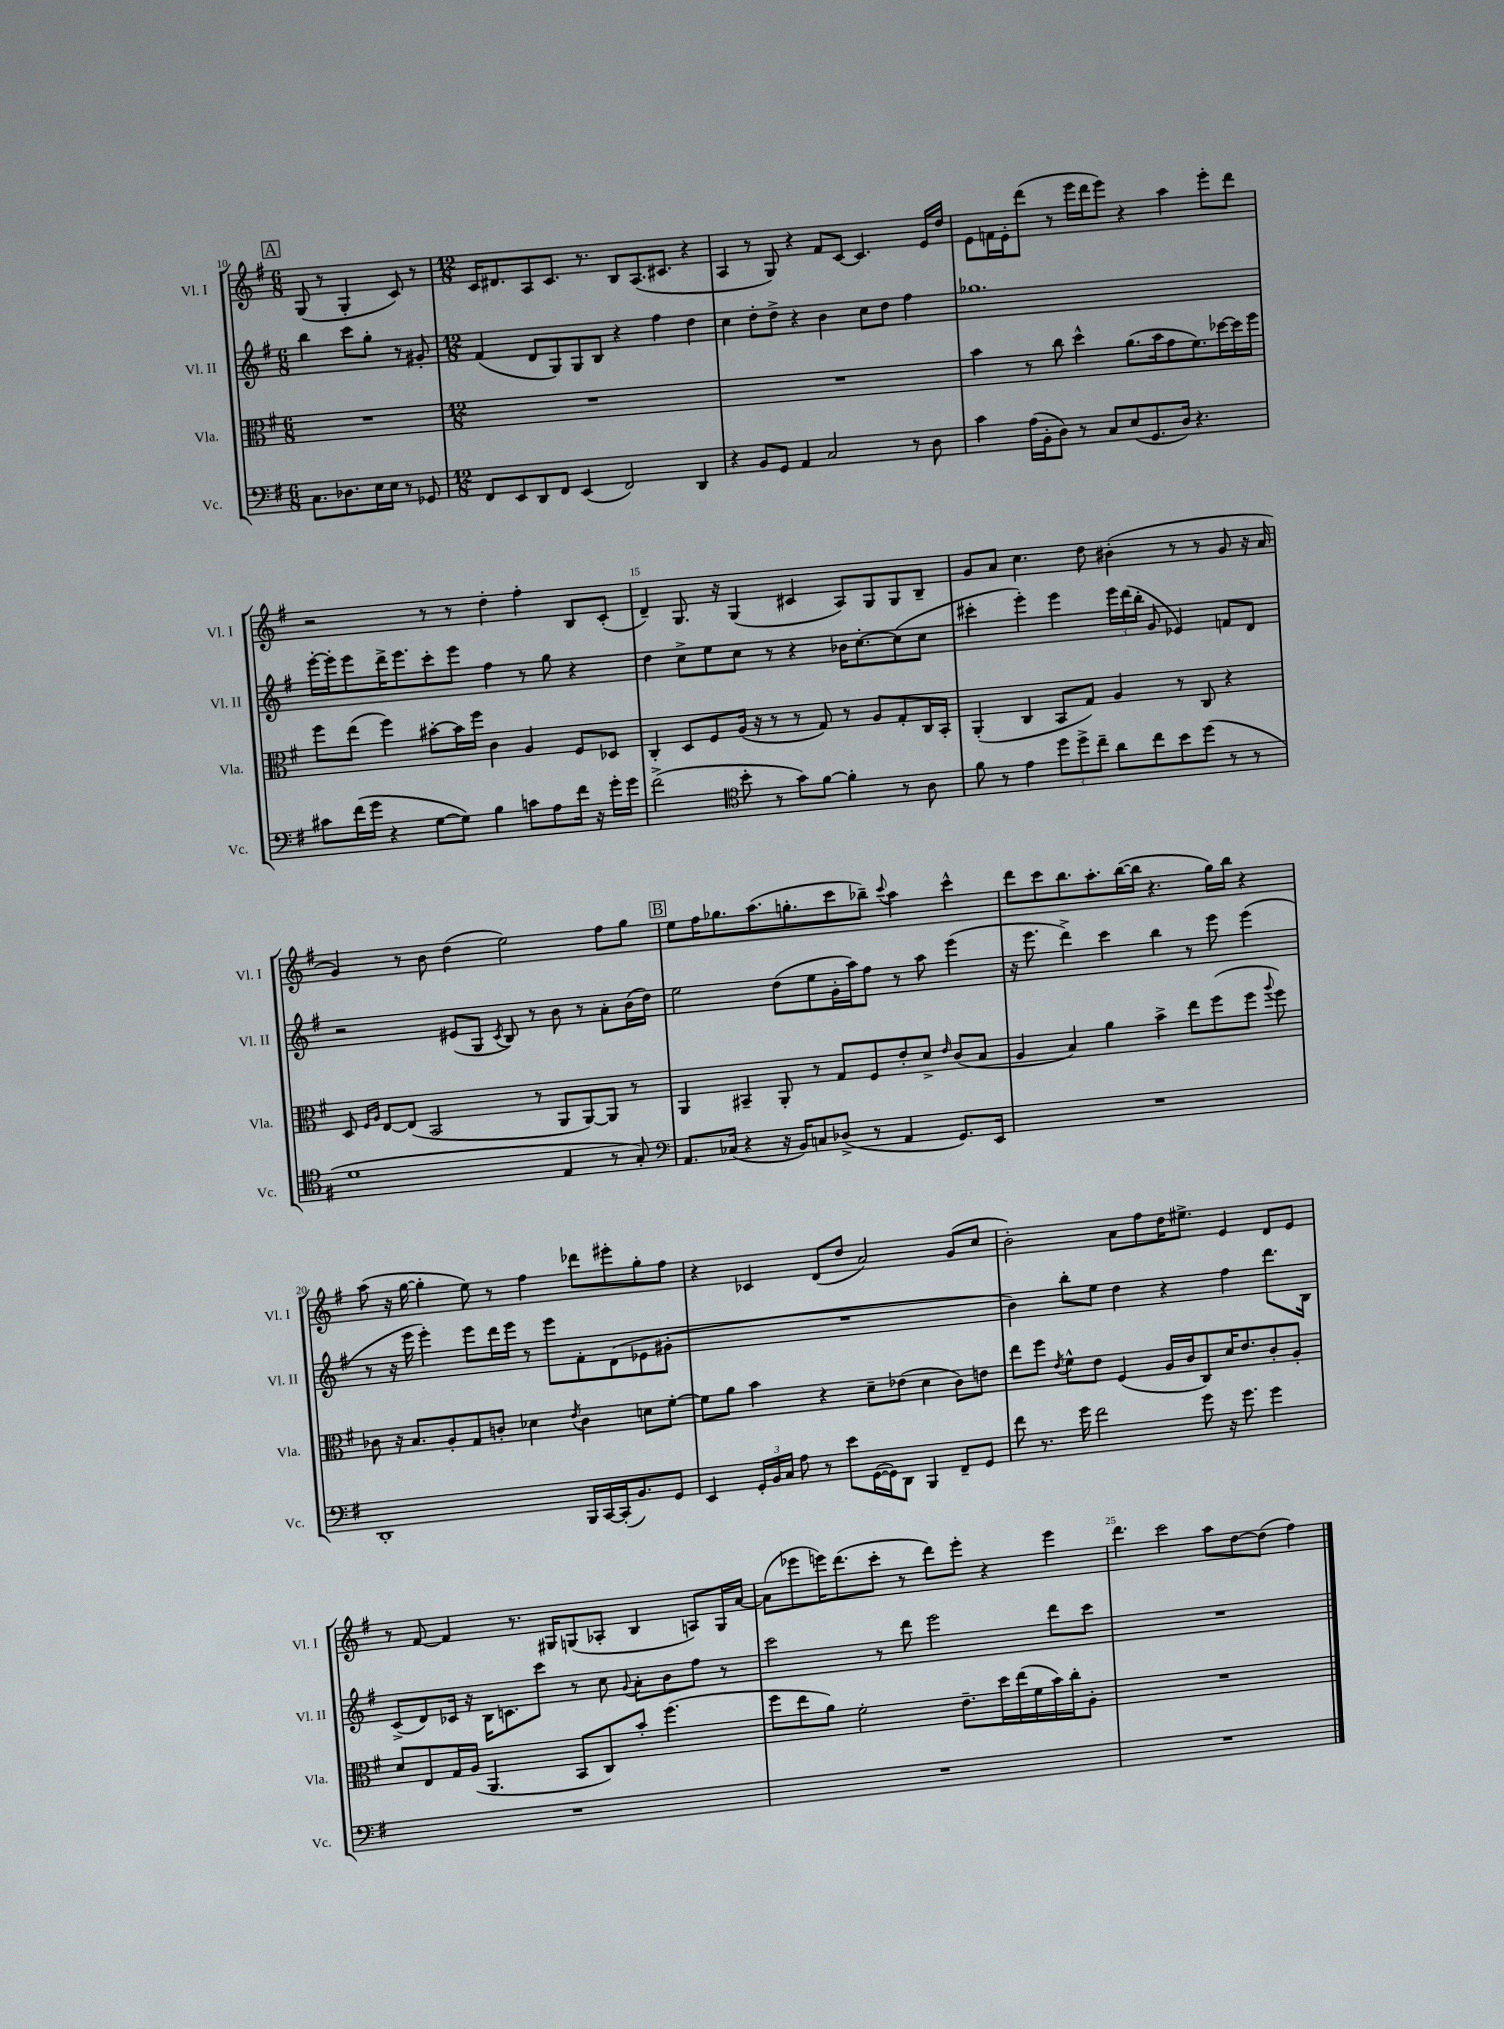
<<
\new StaffGroup <<
\new Staff = "s0" \with { instrumentName = "Vl. I" shortInstrumentName = "Vl. I" } {
    \clef treble \key g \major \numericTimeSignature \time 6/8
    \autoBeamOff \mark \markup { \box "A" } g8( r8 g4-. c'8) r8 |
    \numericTimeSignature \time 12/8 c'16[ dis'8. a8 c'8.] r8. b8[ a8.( cis'8.] r4 |
    a4 r8 g8) r4 fis'8[ c'8]~ c'4. e'16[ d''16] |
    e'8[ f'16 e'16-. d'''8]( r8 e'''16[ d'''16 e'''8]) r4 a''4 e'''8[-. d'''8] |
    r2 r8 r8 d''4-. fis''4-. b8[ c'8]-.( |
    d'4--) g8. r16 g4( cis'4 a8[) g8 g8 b8]-- |
    g'8[ a'8] c''4. d''8 bis'4-.( r8 r8 g'8 r16 a'16 |
    g'4) r8 b'8 d''4( e''2) fis''8[ g''8] |
    \mark \markup { \box "B" } e''8[ fis''16 ges''8. a''8.( g''8.-. c'''8 bes''8]--) \appoggiatura { c'''8 } a''4 c'''4-^ |
    d'''8[ c'''8 b''8. a''8.-. b''16~( b''16] r4. g''16[) b''16] r4 |
    a''8( r16 g''16~ g''4-. e''8) r8 fis''4 des'''8[ eis'''8-. g''8-. fis''8] |
    r4 ces'4 d'8[( d''8] a'2) g'8[( c''8] |
    b'2-.) a'8[ fis''8 d''16 eis''8.]-> e'4 d'8[ e'8] |
    r8 fis'8~ fis'4 r8. gis16[ g8( aes8]-. b4 a8[) g16 a'16]~ |
    a'8[( ees'''8 e'''16) d'''8.( c'''8]-. r8 d'''8[) e'''8]-. r4 e'''4 |
    d'''4. c'''2 a''8[ d''8~ d''8]( fis''4) \bar "|." |
}
\new Staff = "s1" \with { instrumentName = "Vl. II" shortInstrumentName = "Vl. II" } {
    \clef treble \key g \major \numericTimeSignature \time 6/8
    \autoBeamOff \mark \markup { \box "A" } b''4 c'''8[ g''8]-. r8 gis'8-. |
    \numericTimeSignature \time 12/8 fis'4( d'8[ g8) g8 b8] r4 fis''4 d''4 |
    c''4 d''8[-. d''8]-> r4 b'4 c''8[ d''8] fis''4 |
    ges''1. |
    e'''16[~-. e'''16-. e'''8 d'''16-> e'''8. c'''8-. e'''8] fis''4 r8 g''8 r4 |
    d''4 c''8[-> e''8 c''8] r8 r4 bes'16[ c''8.~-. c''8( c''8] |
    cis'''4-. e'''4-.) e'''4 \tuplet 3/2 { e'''16[ d'''16( b''16]-. } g'8 ees'4) f'8[ d'8] |
    r2 eis'8[( g8] \acciaccatura { c'8 } b8) r8 b'8 r8 a'8[-. b'16( d''16]) |
    \mark \markup { \box "B" } e''2 d''8[( e''8 g'16-. a''16) fis''8] r8 a''8 e'''4( |
    r16 e'''8. d'''4->) c'''4 b''4 r8 e'''8 e'''4( |
    r8 r16 e'''16 e'''4-.) e'''8[ d'''16 e'''16] r8 e'''8[ fis'8-. d'8( ees'8 gis'8]-. |
    R1. |
    b'4) b''8[-. e''8] d''4 r4 fis''4 d'''8.[ b16] |
    c'8[->( d'8) ces'16] r16 b16[ c'8. c'''8] r8 c''8 \appoggiatura { g'8 } a'8[-. b'8 fis''8] r8 |
    c'''2 r8 d'''8 e'''2 d'''8[ c'''8] |
    R1. \bar "|." |
}
\new Staff = "s2" \with { instrumentName = "Vla." shortInstrumentName = "Vla." } {
    \clef alto \key g \major \numericTimeSignature \time 6/8
    \autoBeamOff \mark \markup { \box "A" } R2. |
    \numericTimeSignature \time 12/8 R1. |
    R1. |
    b'4 r8 c''8 d''4-^ a'8.[( b'16 g'8 fis'8.) des''16~ des''16 fis''16] |
    fis''8[ e''8]( fis''4) bis'8[~-. bis'16 fis''16] c'4 a4 fis8[ des8] |
    c4-. d8[ fis8 a16]( r16 r8 r8 g8) r8 a8[ g8-. c16 b,16]-. |
    a,4-.( c4 b,8[ g8]) a4 r8 c8 r4 |
    d8 \grace { fis16[ a16] } e8[~ e8]( b,2 r8 a,8[ a,8~) a,8] r8 |
    \mark \markup { \box "B" } a,4 bis,4-- a,8-. r8 g8[ fis8 e'8-. d'8]-> \grace { e'16 } c'8[( b8] |
    a4 b4) a'4 b'4-> e''8[ fis''8( fis''8] \appoggiatura { a''8 } fis''8) |
    ces'8 r16 b8.[ a8-. g8 c'8]-. des'4 \acciaccatura { e'8 } c'4 d'8[ fis'8]~-. |
    fis'8[ a'8] b'4 r4 d'8[-- ees'8]( d'4 c'8[) e'8] |
    e''8[ fis''8] \acciaccatura { e'8 } fis'8[-^ e'8] fis4( a16[ c'16 c8) d'16 e'8. c'8-. a8]-. |
    d'8[ e8 g16 a16]( a,4. b,8[ c8) b'8]-. fis''4.( |
    fis''8[ e''8 a'8]) fis'2-. e'8.[-- d''16 e''16( fis'16 b'16) c''16-. a8]-. |
    R1. \bar "|." |
}
\new Staff = "s3" \with { instrumentName = "Vc." shortInstrumentName = "Vc." } {
    \clef bass \key g \major \numericTimeSignature \time 6/8
    \autoBeamOff \mark \markup { \box "A" } c8.[ des8. e16 e16] r8 ges,8 |
    \numericTimeSignature \time 12/8 fis,8[ e,8 d,8 fis,8] e,4( fis,2) d,4 |
    r4 b,8[ g,8] a,4 c2 r8 d8 |
    c'4 a16[( b,16-. d8]) r8 c8[ e8( g,8. d16]) r4. |
    cis'8[ fis'16( g'16] r4 g8[~ g8]) b4 c'8[ a8 fis'16] r16 g'16[-. g'16] |
    fis'2->( \clef tenor b'8-. r8 g'8[) fis'8]~ fis'4-. r8 a8 |
    fis'8 r8 e'4 \tuplet 3/2 { d''8[ d''8-> c''8]-- } a'8[ c''8 b'8 d''8]( r8 r8 |
    d'1 e4 r8 g8-.) |
    \mark \markup { \box "B" } \clef bass a,8.[ ces16]( r4 r16 b,16[) c8 des8]->( r8 a,4 g,8.[) e,16] |
    R1. |
    d,1-. b,,16[ c,16~ c,16-.( b,8.) g,8] |
    e,4 \tuplet 3/2 { g,16[-. b,16 c16] } a8 r8 e'8[ g,16~( g,16) d,8] b,,4 fis,8[-- g,8] |
    fis'8 r8. g'16 fis'2 g'8 r16 g'8. g'4 |
    R1. |
    R1. |
    R1. \bar "|." |
}
>>
>>
\layout { \context { \Score currentBarNumber = #10 \override BarNumber.break-visibility = ##(#f #t #t) barNumberVisibility = #(every-nth-bar-number-visible 5) } }
